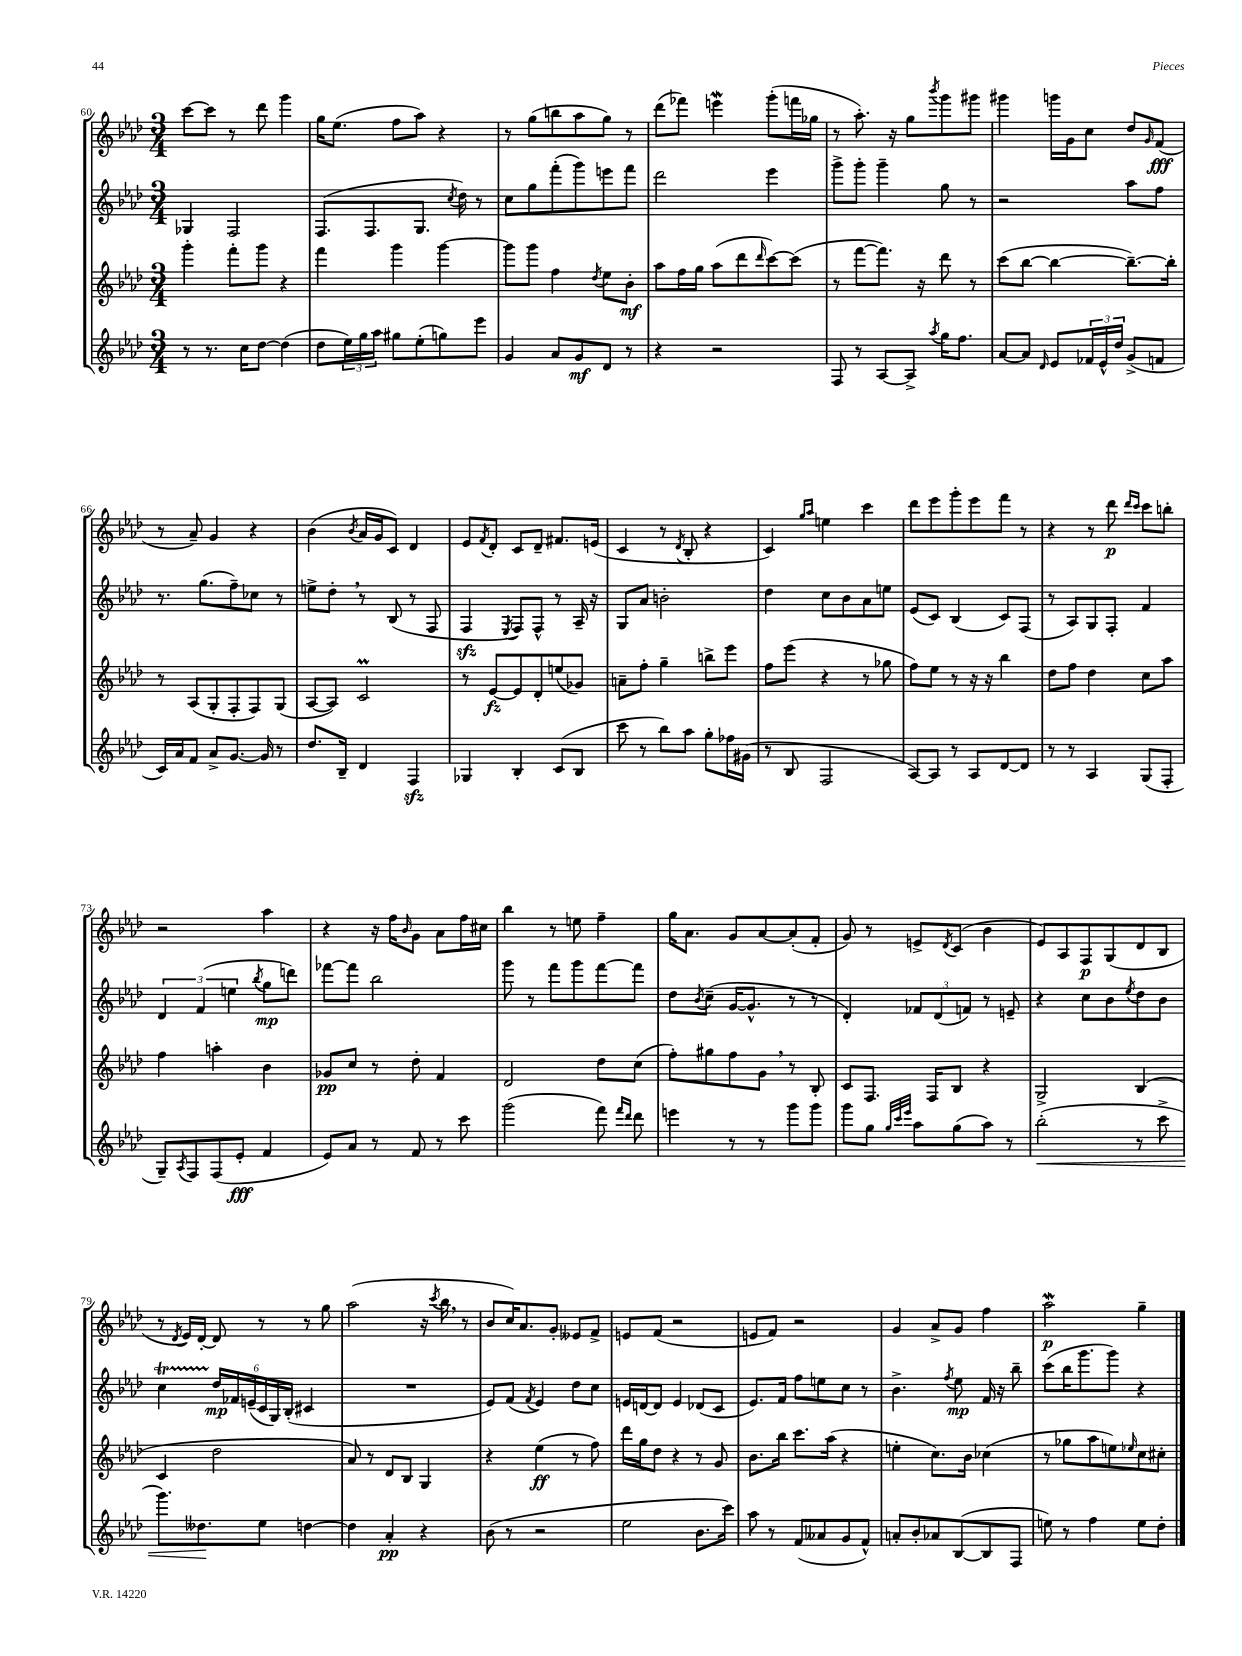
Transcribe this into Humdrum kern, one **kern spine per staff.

**kern	**kern	**kern	**kern
*staff4	*staff3	*staff2	*staff1
*clefG2	*clefG2	*clefG2	*clefG2
*k[b-e-a-d-]	*k[b-e-a-d-]	*k[b-e-a-d-]	*k[b-e-a-d-]
*M3/4	*M3/4	*M3/4	*M3/4
8r	4ggg'	4G-	[8ccc
8.r	.	.	8ccc]
.	8fff'	2F	8r
16cc	.	.	.
[8dd-	8ggg	.	8ddd-
(4dd-]	4r	.	4ggg
=	=	=	=
8dd-	4fff	(8.F	16gg
.	.	.	(8.ee-
24ee-)	.	.	.
24gg	.	.	.
.	.	8.F	.
24aa-	.	.	.
8gg#	4ggg	.	8ff
(8ee-'	.	8.G	8aa-)
8gg)	[4ggg	.	4r
.	.	8qcc	.
.	.	16dd-)	.
8eee-	.	8r	.
=	=	=	=
4g	8ggg]	8cc	8r
.	8ggg	8gg	(8gg
8a-	4ff	(8fff'	8bb
8g	.	8ggg)	8aa-
.	8qdd-	.	.
8d-	8ee-	8eee	8gg)
8r	8b-'	8fff	8r
=	=	=	=
4r	8aa-	2ddd-	(8ddd-
.	16ff	.	8fff-)
.	16gg	.	.
2r	(8aa-	.	4eee
.	8ddd-	.	.
.	16qqddd-	.	.
.	[8ccc)	4eee-	(8ggg'
.	(8ccc]	.	16fff
.	.	.	16gg-
=	=	=	=
8F	8r	8ggg^	8r
8r	[8fff	8ggg'	8.aa-')
[8A-	8.fff])	4ggg~	.
.	.	.	16r
8A-^]	.	.	8gg
.	16r	.	.
8qaa-	.	.	8qbbb-
16gg	8ddd-	8gg	8ggg
8.ff	.	.	.
.	8r	8r	8ggg#
=	=	=	=
[8a-	(8ccc	2r	4ggg#
8a-]	[8bb-	.	.
16qqd-	.	.	.
8e-	4bb-_	.	16ggg
.	.	.	16g
24f-	.	.	8cc
24e-^^	.	.	.
24dd-	.	.	.
(8g^	8.bb-~_)	8aa-	8dd-
.	.	.	16qqg
8f	.	8ff	(8f
.	16bb-']	.	.
=	=	=	=
16c)	8r	8.r	8r
16a-	.	.	.
8f	(8A-	.	8a-~)
.	.	(8.gg	.
8a-^	8G'	.	4g
[8.g	8F'	8ff~)	.
.	8F)	8cc-	4r
16g]	.	.	.
8r	(8G	8r	.
=	=	=	=
8.dd-	[8A-	8ee^	(4b-
.	8A-])	8dd-'	.
16B-~	.	.	.
.	.	.	8qb-
4d-	2c	8r	16a-
.	.	.	16g
.	.	(8B-	8c)
4F	.	8r	4d-
.	.	8F	.
=	=	=	=
4G-	8r	4F	8e-
.	.	.	8qf
.	[8e-	.	8d-'
.	.	8qE-	.
4B-'	8e-]	8F)	8c
.	8d-'	8F^^	8d-~
(8c	(8ee	8r	8.f#
8B-	8g-)	16A-~	.
.	.	16r	(16e
=	=	=	=
8ccc	8a~	8G	4c
8r	8ff'	8a-	.
8bb-)	4gg~	2b'	8r
.	.	.	8qd-
8aa-	.	.	8B-'
8gg'	8bb^	.	4r
16ff-	8eee-	.	.
(16g#	.	.	.
=	=	=	=
8r	8ff	4dd-	4c)
8B-	(8eee-	.	.
.	.	.	16qqgg
.	.	.	16qqaa-
2F	4r	8cc	4ee
.	.	8b-	.
.	8r	8a-	4ccc
.	8gg-	8ee	.
=	=	=	=
[8A-)	8ff)	(8e-	8ddd-
8A-]	8ee-	8c)	8eee-
8r	8r	(4B-	8ggg'
8A-	16r	.	8eee-
.	16r	.	.
[8d-	4bb-	8c)	8fff
8d-]	.	(8F	8r
=	=	=	=
8r	8dd-	8r	4r
8r	8ff	8A-)	.
4A-	4dd-	8G	8r
.	.	8F'	8ddd-
.	.	.	16qqddd-
.	.	.	16qqccc
(8G	8cc	4f	8ccc
8F'	8aa-	.	8bb'
=	=	=	=
8G~)	4ff	6d-	2r
8qA-	.	.	.
8F	.	.	.
.	.	(6f	.
(8F	4aa'	.	.
.	.	6ee	.
8e-'	.	.	.
.	.	8qbb-	.
4f	4b-	8gg	4aa-
.	.	8ddd)	.
=	=	=	=
8e-)	8g-	[8fff-	4r
8a-	8cc	8fff-]	.
8r	8r	2bb-	16r
.	.	.	16ff
.	.	.	16qqb-
8f	8dd-'	.	8g
8r	4f	.	8a-
8ccc	.	.	16ff
.	.	.	16cc#
=	=	=	=
(2ggg	2d-	8ggg	4bb-
.	.	8r	.
.	.	8fff	8r
.	.	8ggg	8ee
8fff)	8dd-	[8fff	4ff~
16qqfff	.	.	.
16qqddd-	.	.	.
8ddd-	(8cc	8fff]	.
=	=	=	=
4eee	8ff')	8dd-	16gg
.	.	.	8.a-
.	.	8qb-	.
.	8gg#	(8cc~	.
8r	8ff	[16g	8g
.	.	8.g^^]	.
8r	8g	.	[8a-
8ggg	8r	8r	(8a-']
8ggg	8B-'	8r	8f'
=	=	=	=
8ggg	8c	4d-')	8g)
8gg	8.F	.	8r
32qqgg	.	.	.
32qqccc	.	.	.
32qqeee-	.	.	.
8aa-	.	12f-	8e^
.	16F	.	.
.	.	(12d-	.
.	.	.	8qd-
(8gg	8B-	.	(8c
.	.	12f)	.
8aa-)	4r	8r	4b-
8r	.	8e~	.
=	=	=	=
(2bb-'	2G^	4r	8e-)
.	.	.	8A-
.	.	8cc	8F
.	.	8b-	(8G
.	.	8qee-	.
8r	(4B-	8dd-	8d-
8ccc^	.	8b-	8B-
=	=	=	=
8.ggg)	4c	4cc	8r
.	.	.	8qd-
.	.	.	16e-)
8.dd--	.	.	[16d-'
.	2dd-	24dd-	8d-]
.	.	24f-	.
.	.	(24e~	.
8ee-	.	24c	8r
.	.	24G)	.
.	.	(24B-'	.
[4dd	.	4c#	8r
.	.	.	8gg
=	=	=	=
4dd]	8a-)	2.r	(2aa-
.	8r	.	.
4a-'	8d-	.	.
.	8B-	.	.
4r	4G	.	16r
.	.	.	8qccc
.	.	.	16bb-
.	.	.	8r
=	=	=	=
(8b-	4r	8e-)	8b-
8r	.	(8f	16cc)
.	.	.	8.a-
.	.	8qf	.
2r	(4ee-	4e-)	.
.	.	.	8g'
.	8r	8dd-	8e--
.	8ff)	8cc	8f^
=	=	=	=
2ee-	16ddd-	16e	8e
.	16gg	[16d	.
.	8dd-	8d]	(8f
.	4r	4e	2r
8.b-	8r	(8d-	.
.	8g	8c	.
16ccc)	.	.	.
=	=	=	=
8aa-	8.b-	8.e-)	8e
8r	.	.	8f)
.	16bb-	16f	.
(8f	8.ccc	8ff	2r
8a--	.	8ee	.
.	(16aa-	.	.
8g	4r	8cc	.
8f^^)	.	8r	.
=	=	=	=
8a'	4ee'	4.b-^	4g
8b-'	.	.	.
8a-	8.cc)	.	8a-^
.	.	8qff	.
([8B-	.	8ee-	8g
.	16b-	.	.
8B-]	(4cc-	16f	4ff
.	.	16r	.
8F	.	8bb-~	.
=	=	=	=
8ee)	8r	(8ccc	2aa-
8r	8gg-	16bb-	.
.	.	8.ggg	.
4ff	8aa-	.	.
.	8ee)	8ggg)	.
.	16qqee-	.	.
8ee	8cc	4r	4gg~
8dd-'	8cc#'	.	.
==	==	==	==
*-	*-	*-	*-
